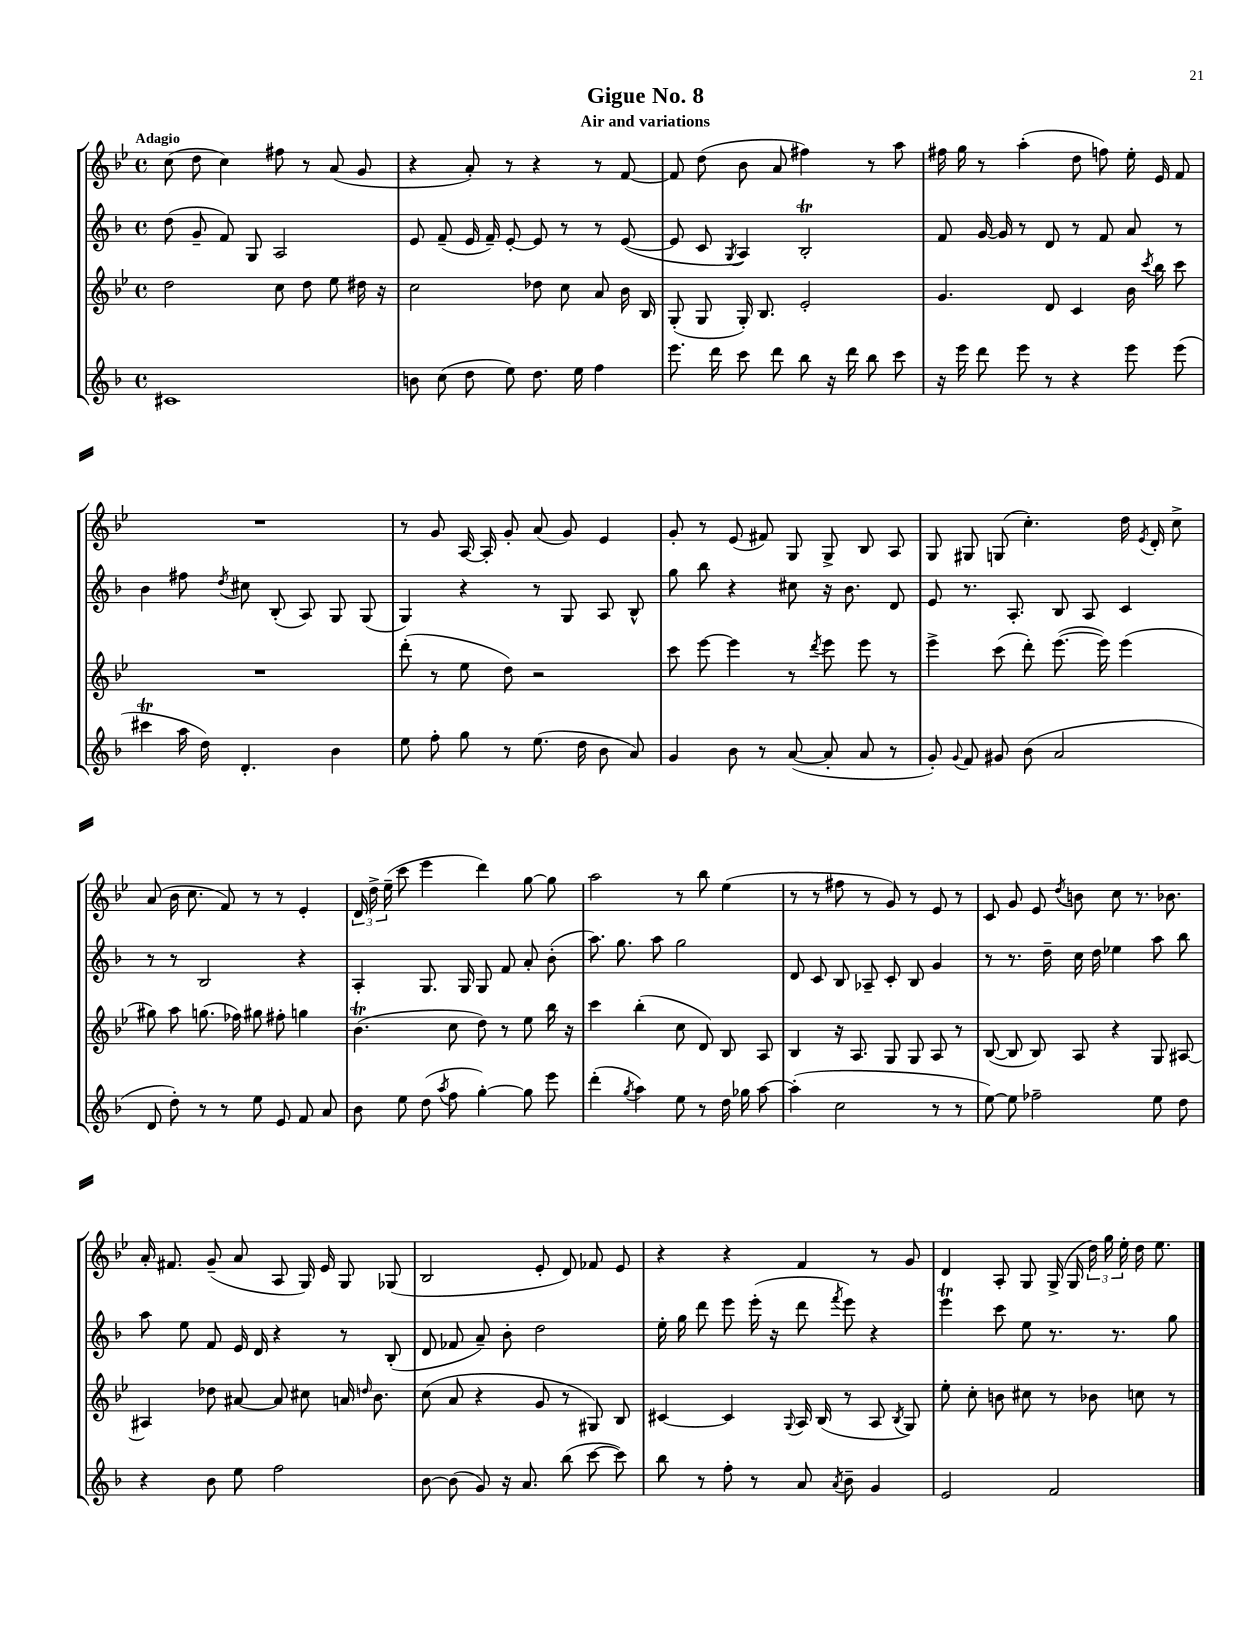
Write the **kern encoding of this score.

**kern	**kern	**kern	**kern
*staff4	*staff3	*staff2	*staff1
*clefG2	*clefG2	*clefG2	*clefG2
*k[b-]	*k[b-e-]	*k[b-]	*k[b-e-]
*M4/4	*M4/4	*M4/4	*M4/4
*met(c)	*met(c)	*met(c)	*met(c)
1c#	2dd\	(8dd\	(8cc\
.	.	8g~/	8dd\
.	.	8f/)	4cc\)
.	.	8G/	.
.	8cc\	2A/	8ff#\
.	8dd\	.	8r
.	8ee-\	.	(8a/
.	16dd#\	.	8g/
.	16r	.	.
=	=	=	=
8b\	2cc\	8e/	4r
(8cc\	.	(8f~/	.
8dd\	.	16e/	8a'/)
.	.	16f~/)	.
8ee\)	.	[8e'/	8r
8.dd\	8dd-\	8e/]	4r
.	8cc\	8r	.
16ee\	.	.	.
4ff\	8a/	8r	8r
.	16b-\	([8e/	[8f/
.	16B-/	.	.
=	=	=	=
8.eee\	(8G'/	8e/]	8f/]
.	8G/	8c/	(8dd\
16ddd\	.	.	.
.	.	8qG/	.
8ccc\	16G'/)	4A/)	8b-\
.	8.B-/	.	.
8ddd\	.	.	8a/
8bb-\	2e-'/	2B-'/	4ff#\)
16r	.	.	.
16ddd\	.	.	.
8bb-\	.	.	8r
8ccc\	.	.	8aa\
=	=	=	=
16r	4.g/	8f/	16ff#\
16eee\	.	.	16gg\
8ddd\	.	[16g/	8r
.	.	16g/]	.
8eee\	.	8r	(4aa'\
8r	8d/	8d/	.
4r	4c/	8r	8dd\
.	.	8f/	8ff\)
8eee\	16b-\	8a/	16ee-'\
.	8qccc/	.	.
.	16bb-\	.	16e-/
(8eee\	8ccc\	8r	8f/
=	=	=	=
4ccc#\	1r	4b-\	1r
16aa\	.	8ff#\	.
16dd\)	.	.	.
.	.	8qdd/	.
4.d'/	.	8cc#\	.
.	.	(8B-'/	.
.	.	8A/)	.
4b-\	.	8G/	.
.	.	(8G/	.
=	=	=	=
8ee\	(8ddd'\	4G/)	8r
8ff'\	8r	.	8g/
8gg\	8ee-\	4r	[16A/
.	.	.	16A'/]
8r	8dd\)	.	8g'/
(8.ee\	2r	8r	(8a/
.	.	8G/	8g/)
16dd\	.	.	.
8b-\	.	8A/	4e-/
8a/)	.	8B-^^/	.
=	=	=	=
4g/	8ccc\	8gg\	8g'/
.	[8eee-\	8bb-\	8r
8b-\	4eee-\]	4r	(8e-/
8r	.	.	8f#/)
([8a/	8r	8cc#\	8G/
.	8qddd/	.	.
8a'/]	8eee-\	16r	8G^/
.	.	8.b-\	.
8a/	8eee-\	.	8B-/
8r	8r	8d/	8A/
=	=	=	=
8g'/)	4eee-^\	8e/	8G/
8qqg/	.	.	.
8f/	.	8.r	8G#/
8g#/	(8ccc\	.	(8G/
.	.	8.A'/	.
(8b-\	8ddd'\)	.	4.cc'\)
2a/	([8.eee-\	8B-/	.
.	.	8A/	.
.	16eee-\])	.	.
.	(4eee-\	4c/	16dd\
.	.	.	8qe-/
.	.	.	16d'/
.	.	.	8cc^\
=	=	=	=
8d/	8gg#\)	8r	(8a/
8dd'\)	8aa\	8r	16b-\
.	.	.	8.cc\
8r	(8.gg\	2B-/	.
8r	.	.	8f/)
.	16ff-\)	.	.
8ee\	8gg#\	.	8r
8e/	8ff#'\	.	8r
8f/	4gg\	4r	4e-'/
8a/	.	.	.
=	=	=	=
8b-\	(4.b-\	4A'/	24d/
.	.	.	24dd^\
.	.	.	(24ee-~\
8ee\	.	.	8ccc\
(8dd\	.	8.G/	4eee-\
8qaa/	.	.	.
8ff\	8cc\	.	.
.	.	16G/	.
[4gg'\)	8dd\)	8G/	4ddd\)
.	8r	8f/	.
8gg\]	8ee-\	8a'/	[8gg\
8eee\	16bb-\	(8b-'\	8gg\]
.	16r	.	.
=	=	=	=
(4ddd'\	4ccc\	8.aa\)	2aa\
.	.	8.gg\	.
8qgg/	.	.	.
4aa\)	(4bb-'\	.	.
.	.	8aa\	.
8ee\	8cc\	2gg\	8r
8r	8d/)	.	8bb-\
16dd\	8B-/	.	(4ee-\
16gg-\	.	.	.
[8aa\	8A/	.	.
=	=	=	=
(4aa'\]	4B-/	8d/	8r
.	.	8c/	8r
2cc\	16r	8B-/	8ff#\
.	8.A/	.	.
.	.	8A-~/	8r
.	8G/	8c'/	8g/)
.	8G/	8B-/	8r
8r	8A/	4g/	8e-/
8r	8r	.	8r
=	=	=	=
[8ee\)	([8B-/	8r	8c/
8ee\]	8B-/]	8.r	8g/
2ff-~\	8B-/)	.	8e-/
.	.	16dd~\	.
.	.	.	8qdd/
.	8A/	16cc\	8b\
.	.	16dd\	.
.	4r	4ee-\	8cc\
.	.	.	8.r
8ee\	8G/	8aa\	.
.	.	.	8.b-\
8dd\	[8A#/	8bb-\	.
=	=	=	=
4r	4A#/]	8aa\	16a'/
.	.	.	8.f#/
.	.	8ee\	.
8b-\	8dd-\	8f/	(8g~/
8ee\	[8a#/	16e/	8a/
.	.	16d/	.
2ff\	8a#/]	4r	8A/
.	8cc#\	.	16G/)
.	.	.	16e-/
.	16a/	8r	8G/
.	16qqdd/	.	.
.	8.b-\	.	.
.	.	(8B-'/	(8G-/
=	=	=	=
[8b-\	(8cc\	8d/	2B-/
(8b-\]	8a/	8f-/	.
8g/)	4r	8a~/)	.
16r	.	8b-'\	.
8.a/	.	.	.
.	8g/	2dd\	8e-'/
(8bb-\	8r	.	8d/)
[8ccc\	8G#/)	.	8f-/
8ccc\])	8B-/	.	8e-/
=	=	=	=
8bb-\	[4c#/	16ee'\	4r
.	.	16gg\	.
8r	.	8ddd\	.
8ff'\	4c#/]	8eee\	4r
8r	.	(16eee'\	.
.	.	16r	.
.	8qqG/	.	.
8a/	16A/	8ddd\	4f/
.	(16B-/	.	.
8qa/	.	8qfff/	.
8b-~\	8r	8eee\)	.
4g/	8A/	4r	8r
.	8qB-/	.	.
.	8G/)	.	8g/
=	=	=	=
2e/	8ee-'\	4eee\	4d/
.	8cc'\	.	.
.	8b\	8ccc\	8A'/
.	8cc#\	8ee\	8G/
2f/	8r	8.r	(16G^/
.	.	.	16G/
.	8b-\	.	24dd\)
.	.	.	24gg\
.	.	8.r	.
.	.	.	24ee-'\
.	8cc\	.	16dd\
.	.	.	8.ee-\
.	8r	8gg\	.
==	==	==	==
*-	*-	*-	*-
